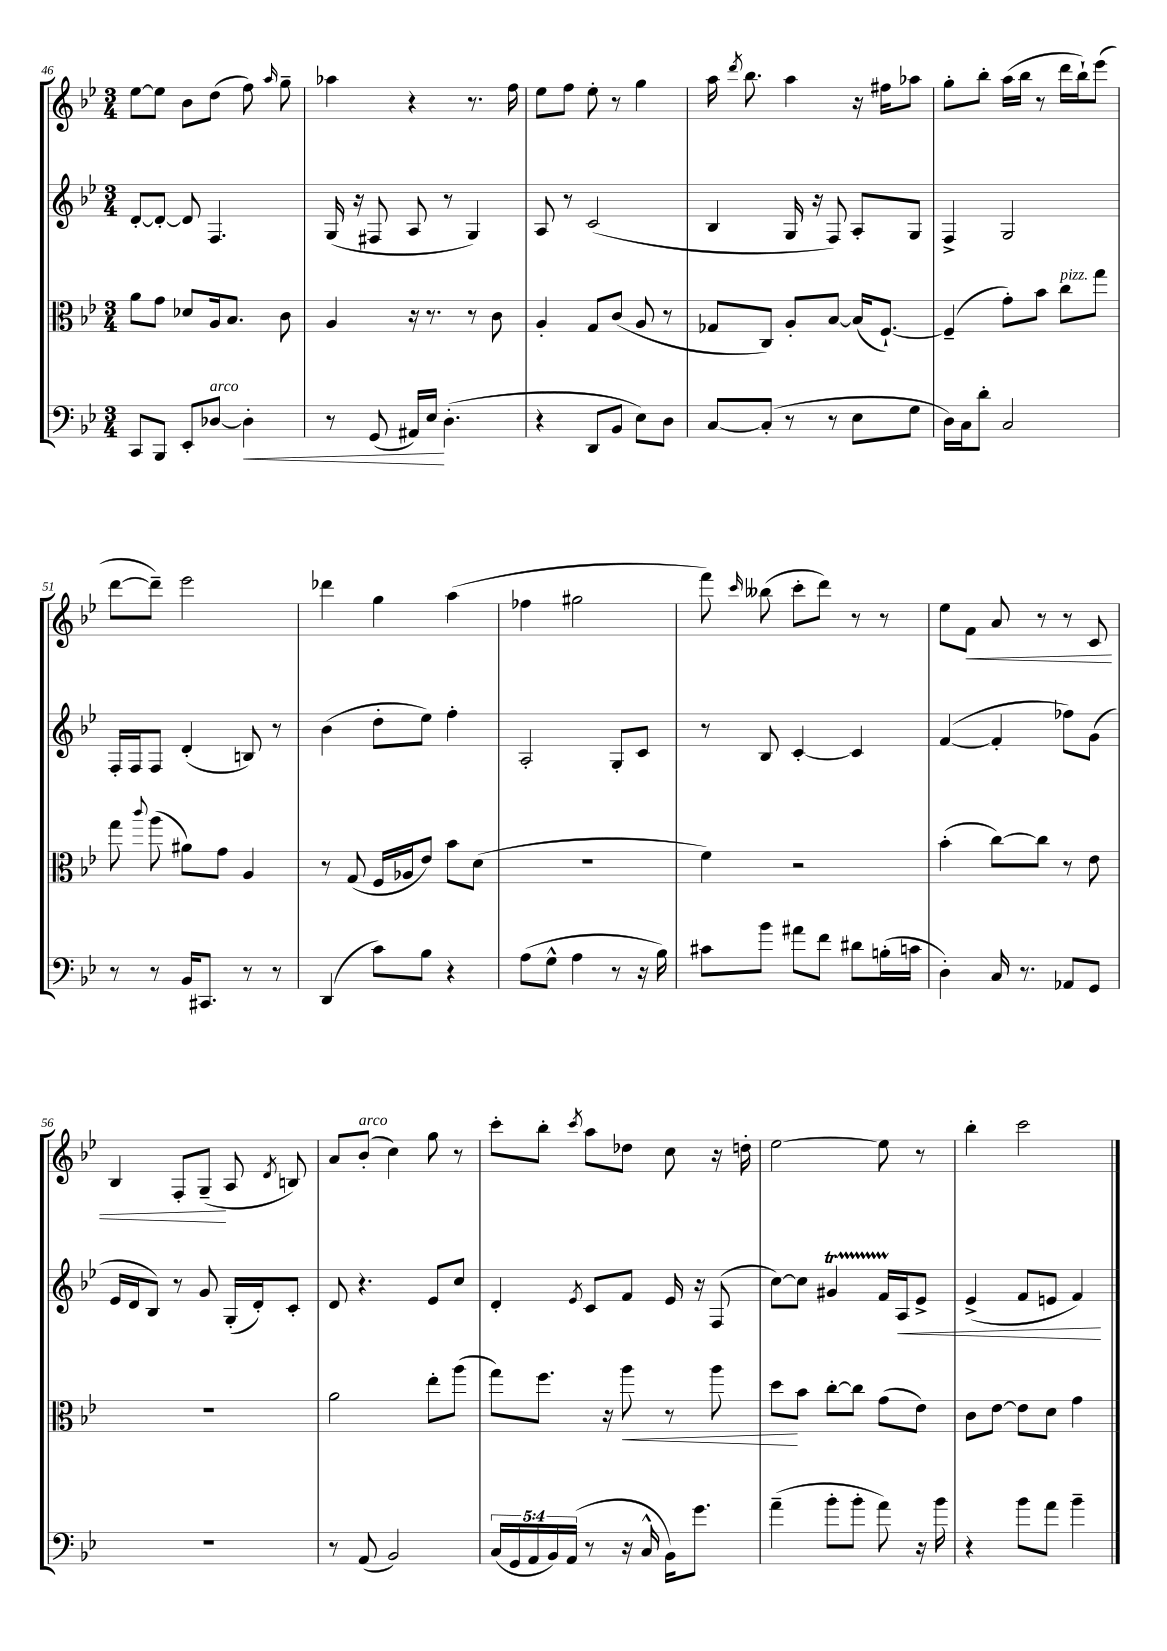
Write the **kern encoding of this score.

**kern	**kern	**kern	**kern
*staff4	*staff3	*staff2	*staff1
*clefF4	*clefC3	*clefG2	*clefG2
*k[b-e-]	*k[b-e-]	*k[b-e-]	*k[b-e-]
*M3/4	*M3/4	*M3/4	*M3/4
8CC/L	8a\L	[8d'/L	[8ee-\L
8BBB-/J	8g\J	8d'/_J	8ee-\]J
8EE-'/L	8d-/L	8d/]	8b-\L
[8D-/J	16A/k	4.F/	(8dd\J
.	8.B-/J	.	.
4D-'\]	.	.	8ff\)
.	.	.	16qqaa/
.	8c\	.	8gg~\
=	=	=	=
8r	4A/	(16G/	4aa-\
.	.	16r	.
(8GG/	.	8F#/	.
16AA#/LL)	16r	8A/	4r
16E-/JJ	8.r	.	.
(4.D'\	.	8r	.
.	8r	4G/)	8.r
.	8c\	.	.
.	.	.	16ff\
=	=	=	=
4r	4A'/	8A/	8ee-\L
.	.	8r	8ff\J
8DD/L	8G/L	(2c/	8ee-'\
8BB-/J	(8c/J	.	8r
8E-\L)	8A/	.	4gg\
8D\J	8r	.	.
=	=	=	=
[8C/L	8G-/L	4B-/	16aa\
.	.	.	8qddd/
.	.	.	8.bb-\
(8C'/]J	8C/J)	.	.
8r	8A'/L	16G/	4aa\
.	.	16r	.
8r	[8B-/J	8F/)	.
8E-\L	(16B-/]LK	8A'/L	16r
.	[8.F`/J)	.	16ff#\LK
8G\J	.	8G/J	8aa-\J
=	=	=	=
16D\LL)	(4F~/]	4F^/	8gg'\L
16C\J	.	.	.
8d'\J	.	.	8bb-'\J
2C/	8g'\L)	2G/	(16aa\LL
.	.	.	16bb-\JJ
.	8b-\J	.	8r
.	8cc\L	.	16ddd\LL
.	.	.	16bb-`\J)
.	8gg\J	.	(8eee-\J
=	=	=	=
8r	8gg\	16F'/LL	[8ddd\L
.	.	16F/J	.
.	8qqccc/	.	.
8r	(8aa\	8F/J	8ddd~\]J)
16BB-/LK	8a#\L)	(4d'/	2eee-\
8.CC#/J	.	.	.
.	8g\J	.	.
8r	4A/	8B/)	.
8r	.	8r	.
=	=	=	=
(4DD/	8r	(4b-\	4ddd-\
.	(8G/	.	.
8c\L)	16F/LL	8dd'\L	4gg\
.	16A-/J	.	.
8B-\J	8e-/J)	8ee-\J)	.
4r	8b-\L	4ff'\	(4aa\
.	(8d\J	.	.
=	=	=	=
(8A\L	2.r	2A'/	4ff-\
8G^^\J	.	.	.
4A\	.	.	2gg#\
8r	.	8G'/L	.
16r	.	8c/J	.
16B-\)	.	.	.
=	=	=	=
8c#\L	4f\)	8r	8fff\)
.	.	.	16qqccc/
8b-\J	.	8B-/	(8bb--\
8a#\L	2r	[4c'/	8ccc'\L
8f\J	.	.	8ddd\J)
8d#\L	.	4c/]	8r
(16B'\L	.	.	8r
16c\JJ	.	.	.
=	=	=	=
4D'\)	(4b-'\	([4f/	8ee-\L
.	.	.	8f\J
16C/	[8cc\L)	4f'/]	8a/
8.r	.	.	.
.	8cc\]J	.	8r
8AA-/L	8r	8ff-\L)	8r
8GG/J	8e-\	(8g\J	8c/
=	=	=	=
2.r	2.r	16e-/LL	4B-/
.	.	16d/J	.
.	.	8B-/J)	.
.	.	8r	8F'/L
.	.	8g/	(8G~/J
.	.	(16G'/LL	8A/
.	.	16d'/J)	.
.	.	.	8qd/
.	.	8c'/J	8B/)
=	=	=	=
8r	2a\	8d/	8a/L
(8AA/	.	4.r	(8b-'/J
2BB-/)	.	.	4cc\)
.	8ee-'\L	8e-/L	8gg\
.	(8aa\J	8cc/J	8r
=	=	=	=
(20C/LL	8gg\L)	4d'/	8ccc'\L
20GG/	.	.	.
20AA/	.	.	.
.	8.ff\J	.	8bb-'\J
20BB-/)	.	.	.
(20AA/JJ	.	.	.
.	.	8qe-/	8qccc/
8r	.	8c/L	8aa\L
.	16r	.	.
16r	8aa\	8f/J	8dd-\J
16C^^/	.	.	.
16BB-\LK)	8r	16e-/	8cc\
8.g\J	.	16r	.
.	8aa\	(8F/	16r
.	.	.	16dd'\
=	=	=	=
(4a~\	8dd\L	[8cc\L)	[2ee-\
.	8b-\J	8cc\]J	.
8b-'\L	[8cc'\L	4g#/	.
8b-'\J	8cc\]J	.	.
8a\)	(8g\L	16f/LL	8ee-\]
.	.	16A/J	.
16r	8e-\J)	8e-^/J	8r
16b-\	.	.	.
=	=	=	=
4r	8c\L	(4e-^/	4bb-'\
.	[8e-\J	.	.
8b-\L	8e-\]L	8f/L	2ccc\
8a\J	8d\J	8e/J	.
4b-~\	4g\	4f/)	.
==	==	==	==
*-	*-	*-	*-
